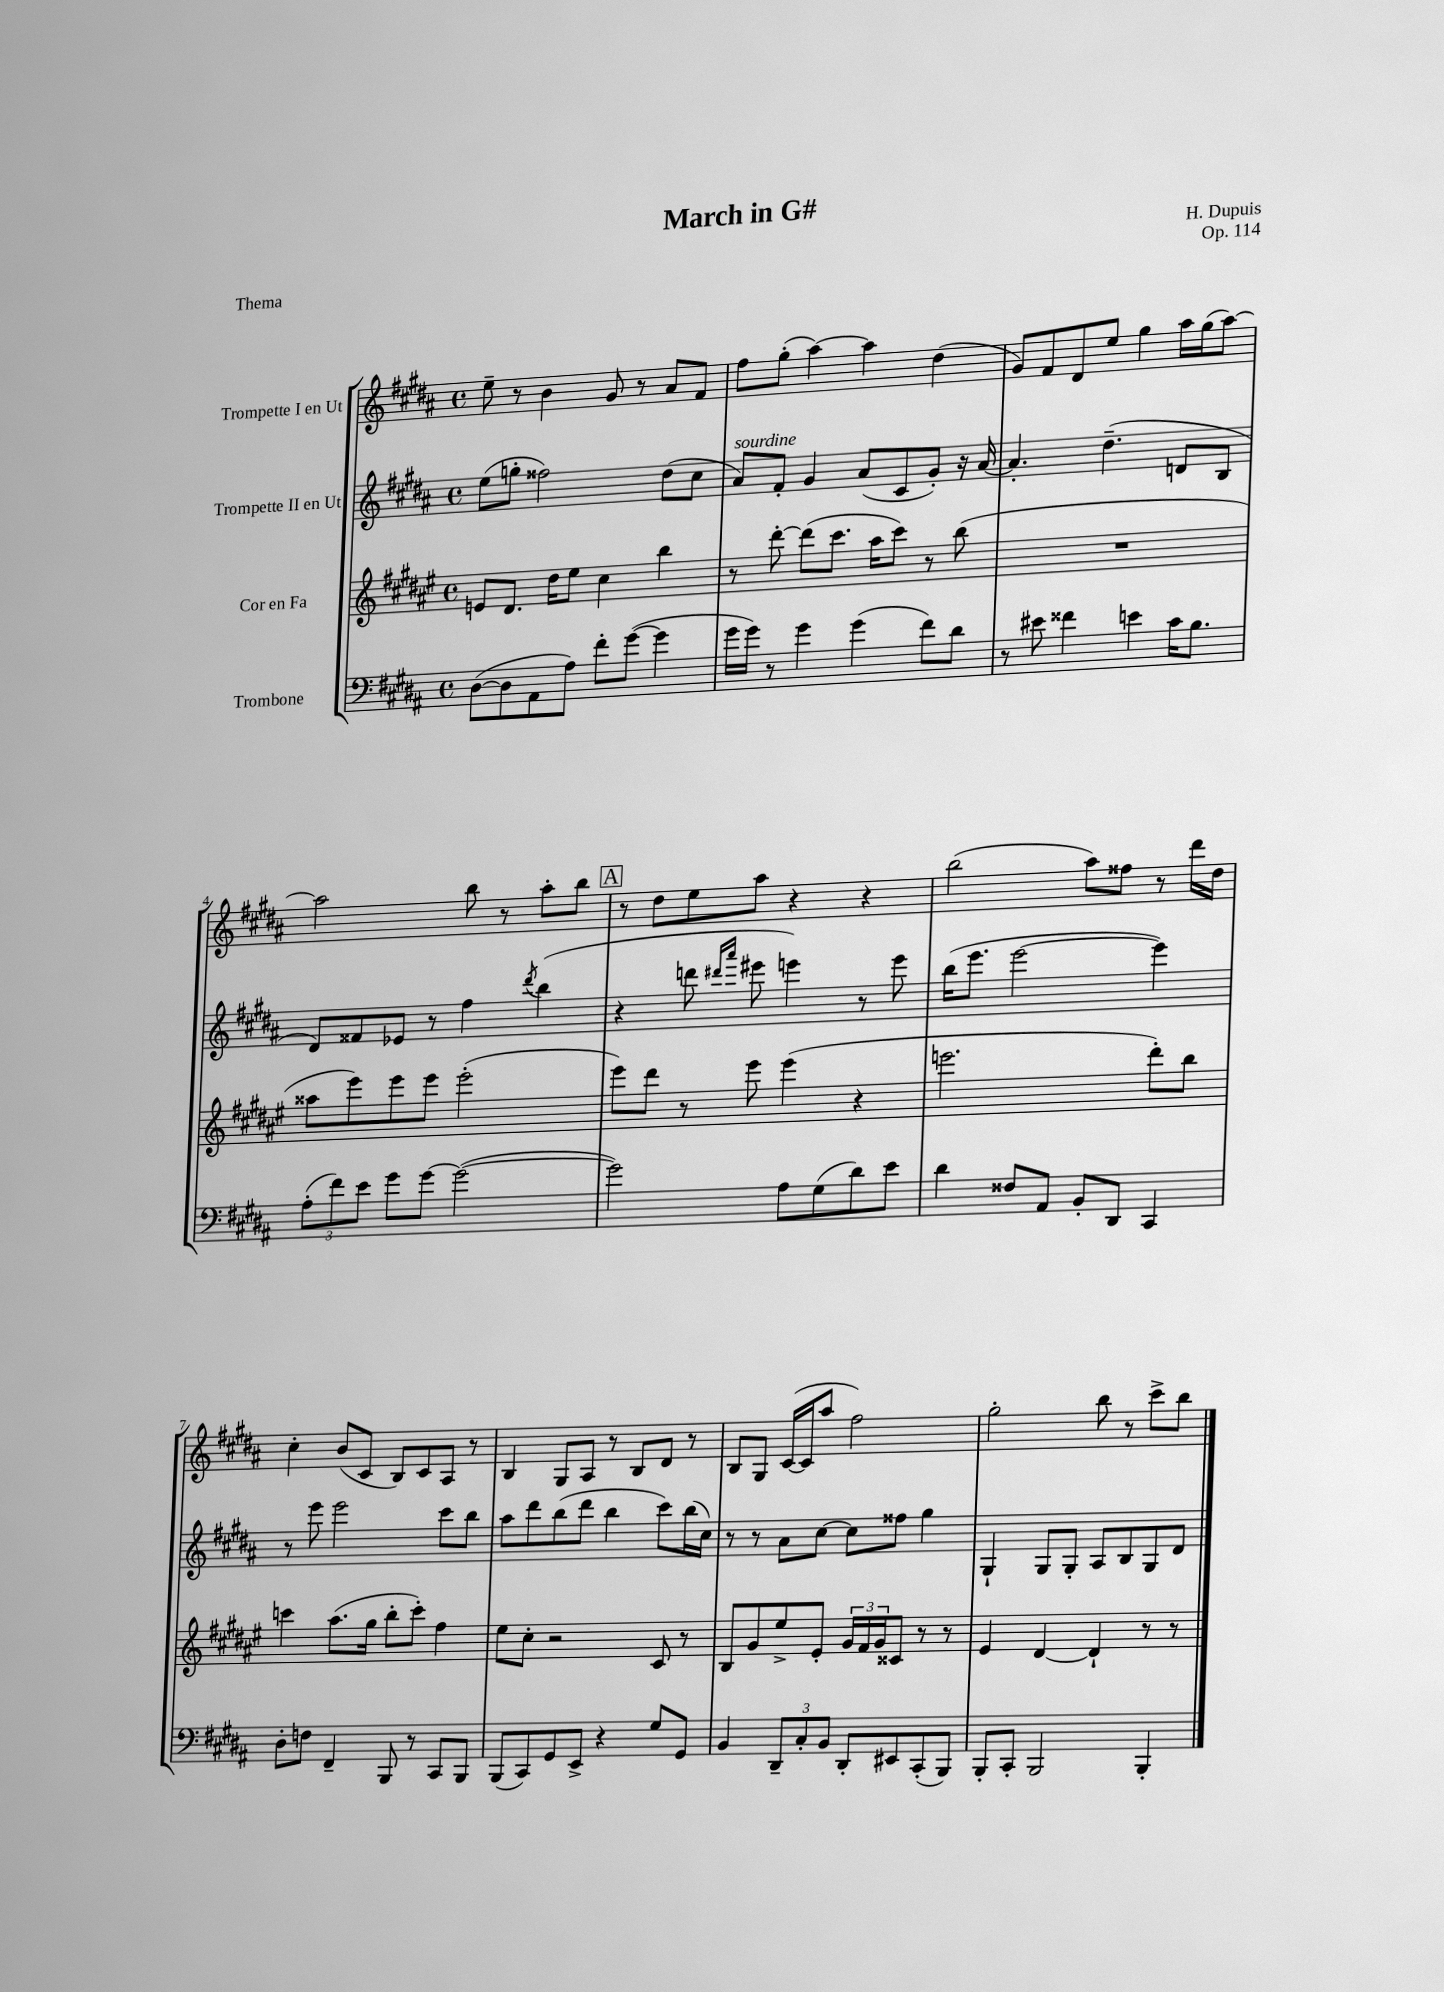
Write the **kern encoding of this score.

**kern	**kern	**kern	**kern
*part4	*part3	*part2	*part1
*staff4	*staff3	*staff2	*staff1
*I"Trombone	*I"Cor en Fa	*I"Trompette II en Ut	*I"Trompette I en Ut
*clefF4	*clefG2	*clefG2	*clefG2
*k[f#c#g#d#a#]	*k[f#c#g#d#a#e#]	*k[f#c#g#d#a#]	*k[f#c#g#d#a#]
*M4/4	*M4/4	*M4/4	*M4/4
*met(c)	*met(c)	*met(c)	*met(c)
=1	=1	=1	=1
([8D#\L	8en/L	(8ee\L	8ee~\
8D#\]	8.d#/J	8ggn'\J	8r
8AA#\	.	2ff##X\)	4b\
.	16dd#\KL	.	.
8A#\J)	8ee#\J	.	.
8f#'\L	4cc#\	.	8g#/
([8g#\J	.	.	8r
4g#\]	4bb\	(8dd#\L	8a#/L
.	.	8cc#\J	8f#/J
=2	=2	=2	=2
!	!	!LO:TX:a:i:t=sourdine	!
16g#\LL	8r	8a#/L)	8ff#\L
16g#\JJ)	.	.	.
8r	[8ddd#'\	8f#'/J	(8gg#'\J
4g#\	(8ddd#\L]	4g#/	[4aa#\)
.	8.ccc#\J	.	.
(4g#\	.	(8a#/L	4aa#\]
.	16aa#\KL	.	.
.	8ccc#\J)	8c#/	.
8f#\L)	8r	8g#'/J)	(4dd#\
8d#\J	(8bb\	16r	.
.	.	[16a#/	.
=3	=3	=3	=3
8r	1r	4.a#'/]	8g#/L)
8e#X\	.	.	8f#/
4f##X\	.	.	8d#/
.	.	(4.dd#~\	8ee/J
4en\	.	.	4gg#\
16c#\KL	.	8dn/L	16aa#\LL
8.B\J	.	.	(16gg#\J
.	.	8B/J	[8aa#\J)
!!LO:LB:g=z
=4	=4	=4	=4
(12A#'\L	8aa##X\L	8d#/L)	2aa#\]
12f#\)	.	.	.
.	8eee#\)	8f##X/	.
12e\J	.	.	.
8g#\L	8eee#\	8e-X/J	.
[8g#\J	8eee#\J	8r	.
(2g#\_	(2eee#'\	4ff#\	8bb\
.	.	.	8r
.	.	8qddd#/	.
.	.	(4bb\	8aa#'\L
.	.	.	8bb\J
!!LO:REH:place=s1:t=A
=5	=5	=5	=5
2g#\])	8eee#\L)	4r	8r
.	8ddd#\J	.	8dd#\L
.	8r	8dddn\	8ee\
.	.	16qqddd#X/LL	.
.	.	16qqaaa#/JJ	.
.	8eee#\	8eee#X\	8aa#\J
8A#\L	(4eee#\	4eeen\)	4r
(8G#\	.	.	.
8d#\)	4r	8r	4r
8e\J	.	8eee\	.
=6	=6	=6	=6
4d#\	2.eeen\	(16bb\KL	(2bb\
.	.	8.eee\J	.
8F##X/L	.	[2eee\	.
8AA#/J	.	.	.
8BB'/L	.	.	8aa#\L)
8DD#/J	.	.	8ff##X\J
4CC#/	8ddd#'\L)	4eee\])	8r
.	8bb\J	.	16ddd#\LL
.	.	.	16dd#\JJ
!!LO:LB:g=z
=7	=7	=7	=7
8D#'\L	4cccn\	8r	4cc#'\
8Fn\J	.	8eee\	.
4FF#~/	(8.aa#\L	2eee\	(8b/L
.	.	.	8c#/J
.	16gg#\Jk	.	.
8BBB/	8bb'\L	.	8B/L)
8r	8ccc'\J)	.	8c#/
8CC#/L	4ff#\	8ccc#\L	8A#/J
8BBB/J	.	8bb\J	8r
=8	=8	=8	=8
(8BBB/L	8ee#\L	8aa#\L	4B/
8CC#/)	8cc#'\J	8ddd#\	.
8GG#/	2r	(8bb\	8G#/L
8EE^/J	.	8ddd#\J	8A#/J
4r	.	4bb\	8r
.	.	.	8B/L
8G#/L	8c#/	8ccc#\L)	8d#/J
8GG#/J	8r	(16bb\L	8r
.	.	16cc#\JJ)	.
=9	=9	=9	=9
4BB/	8B/L	8r	8B/L
.	8g#/	8r	8G#/J
12DD#~/L	8ee#^/	8a#\L	([16c#/LL
.	.	.	16c#/J]
12C#'/	.	.	.
.	8e#'/J	[8cc#\J	8aa#/J
12BB/J	.	.	.
8DD#'/L	24g#/LL	8cc#\L]	2ff#\)
.	24f#/	.	.
.	24g#/J	.	.
8EE#X/	8c##X/J	8ff##X\J	.
(8CC#'/	8r	4gg#\	.
8BBB/J)	8r	.	.
=10	=10	=10	=10
8BBB'/L	4e#/	4G#`/	2gg#'\
8CC#'/J	.	.	.
2BBB/	[4d#/	8G#/L	.
.	.	8G#'/J	.
.	4d#`/]	8A#/L	8bb\
.	.	8B/	8r
4BBB'/	8r	8G#/	8ccc#^\L
.	8r	8d#/J	8bb\J
==	==	==	==
*-	*-	*-	*-
